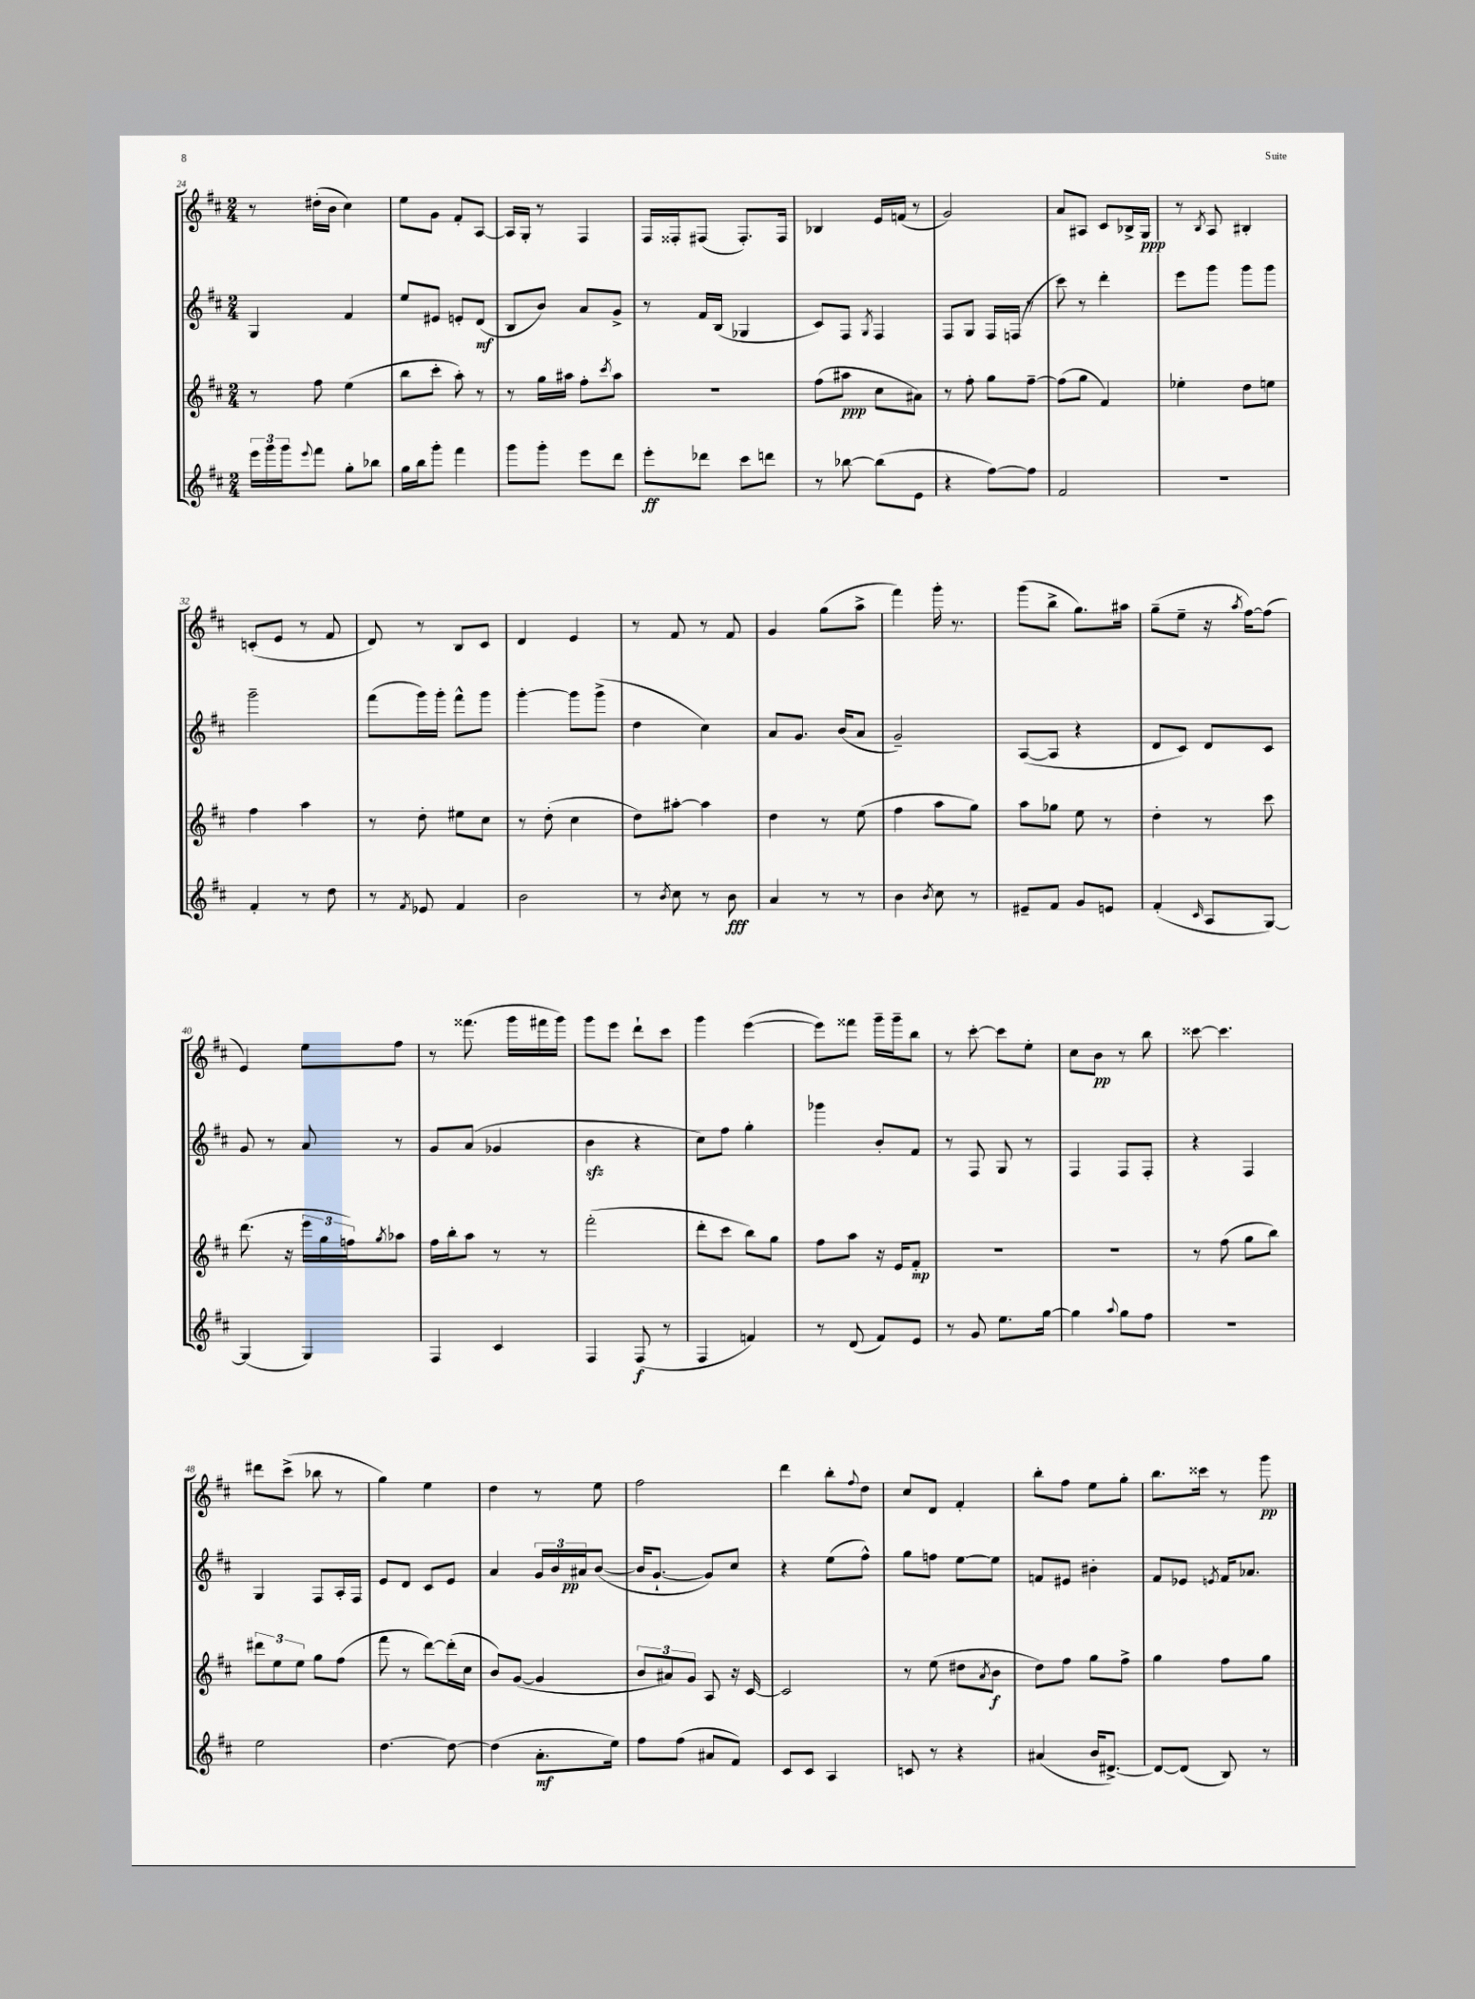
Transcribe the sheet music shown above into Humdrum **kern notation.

**kern	**kern	**kern	**kern
*staff4	*staff3	*staff2	*staff1
*clefG2	*clefG2	*clefG2	*clefG2
*k[f#c#]	*k[f#c#]	*k[f#c#]	*k[f#c#]
*M2/4	*M2/4	*M2/4	*M2/4
24eee\LL	8r	4G/	8r
24ggg\	.	.	.
24ggg\J	.	.	.
8qqeee/	.	.	.
8fff#\J	8ff#\	.	(16dd#'\LL
.	.	.	16b\JJ
8gg'\L	(4ee\	4f#/	4cc#\)
8bb-\J	.	.	.
=	=	=	=
16gg\LL	8bb\L	8ee/L	8ee\L
16bb\J	.	.	.
8ggg'\J	8ccc#'\J	8e#/J	8g\J
4fff#\	8aa'\)	8e'/L	8f#'/L
.	8r	(8d/J	[8A/J
=	=	=	=
8ggg\L	8r	8B/L	16A/]LL
.	.	.	16G'/JJ
8ggg'\J	16gg\LL	8b/J)	8r
.	16aa#\JJ	.	.
8eee\L	8ff#'\L	8a/L	4F#/
.	8qccc#/	.	.
8ddd\J	8aa#\J	8g^/J	.
=	=	=	=
8eee'\L	2r	8r	16F#/LL
.	.	.	16F##'/J
8ddd-\J	.	16f#/LL	(8F#/J
.	.	(16B/JJ	.
8ccc#\L	.	4G-/	8.F#'/L)
8ddd\J	.	.	.
.	.	.	16F#/Jk
=	=	=	=
8r	(8ff#\L	8c#/L)	4B-/
[8bb-\	8aa#\J	8F#/J	.
.	.	8qG/	.
(8bb-\]L	8cc#\L	4F#/	16e/LL
.	.	.	(16f/JJ
8e\J	8a#\J)	.	8r
=	=	=	=
4r	8r	8F#/L	2g/)
.	8ff#'\	8G/J	.
[8ff#\L)	8gg\L	16F#/LL	.
.	.	(16F/JJ	.
8ff#\]J	[8ff#~\J	8r	.
=	=	=	=
2f#/	(8ff#\]L	8ccc#\)	8a/L
.	8gg\J	8r	8A#/J
.	4f#/)	4ddd'\	8c#/L
.	.	.	16B-^/L
.	.	.	16G/JJ
=	=	=	=
2r	4ee-'\	8eee\L	8r
.	.	.	8qB/
.	.	8ggg\J	8A/
.	8dd\L	8ggg\L	4B#'/
.	8ee\J	8ggg\J	.
=	=	=	=
4f#'/	4ff#\	2ggg~\	(8c'/L
.	.	.	8e/J
8r	4aa\	.	8r
8dd\	.	.	8f#/
=	=	=	=
8r	8r	(8fff#\L	8d/)
8qf#/	.	.	.
8e-/	8dd'\	16ggg\L)	8r
.	.	16ggg'\JJ	.
4f#/	8ee#\L	8fff#^^\L	8B/L
.	8cc#\J	8ggg\J	8c#/J
=	=	=	=
2b\	8r	[4ggg'\	4d/
.	(8dd'\	.	.
.	4cc#\	8ggg\]L	4e/
.	.	(8ggg^\J	.
=	=	=	=
8r	8dd\L)	4dd\	8r
8qb/	.	.	.
8cc#\	[8aa#'\J	.	8f#/
8r	4aa#\]	4cc#\)	8r
8b\	.	.	8f#/
=	=	=	=
4a/	4dd\	8a/L	4g/
.	.	8.g/J	.
8r	8r	.	(8gg\L
.	.	(16b/LK	.
8r	(8ee\	8a/J	8aa^\J
=	=	=	=
4b\	4ff#\	2g~/)	4fff#\)
8qb/	.	.	.
8cc#\	8aa\L	.	16ggg'\
.	.	.	8.r
8r	8gg\J)	.	.
=	=	=	=
8e#~/L	8aa\L	([8A/L	(8ggg\L
8f#/J	8gg-\J	8A/]J	8bb^\J
8g/L	8ee\	4r	8.gg\L)
8e/J	8r	.	.
.	.	.	16aa#\Jk
=	=	=	=
(4f#'/	4dd'\	8d/L	(8gg~\L
.	.	8c#/J)	8ee~\J
16qqc#/	.	.	.
8A/L	8r	8d/L	16r
.	.	.	8qaa/
.	.	.	[16ff#\LK)
[8G/J)	8ccc#\	8c#/J	(8ff#\]J
=	=	=	=
(4G/]	(8.ddd\	8g/	4e/)
.	.	8r	.
.	16r	.	.
4G/)	24eee\LL	8a/	8ee\L
.	24gg\	.	.
.	24ff\J)	.	.
.	8qgg/	.	.
.	8aa-\J	8r	8ff#\J
=	=	=	=
4F#/	16ff#\LL	8g/L	8r
.	16bb'\J	.	.
.	8aa\J	(8a/J	(8.fff##\
4c#/	8r	4g-/	.
.	.	.	16ggg\LL
.	8r	.	16fff#\
.	.	.	16ggg\JJ)
=	=	=	=
4F#/	(2fff#'\	4b\	8ggg\L
.	.	.	8eee\J
(8F#/	.	4r	8ddd`\L
8r	.	.	8ccc#\J
=	=	=	=
4F#/	8ddd'\L	8cc#\L)	4ggg\
.	8ccc#\J	8ff#\J	.
4f/)	8bb\L)	4gg'\	([4eee\
.	8gg\J	.	.
=	=	=	=
8r	8ff#\L	4ggg-\	8eee\]L)
(8d/	8aa\J	.	8fff##\J
8f#/L)	16r	8b'/L	16ggg~\LL
.	16e/LK	.	16ggg~\J
8e/J	8f#'/J	8f#/J	8bb\J
=	=	=	=
8r	2r	8r	8r
8g/	.	8F#/	[8ccc#'\
8.ee\L	.	8G/	8ccc#\]L
.	.	8r	8ee'\J
[16gg\Jk	.	.	.
=	=	=	=
4gg\]	2r	4F#/	8cc#\L
.	.	.	8b\J
8qqaa/	.	.	.
8gg\L	.	8F#/L	8r
8ff#\J	.	8F#'/J	8bb\
=	=	=	=
2r	8r	4r	[8ccc##\
.	(8ff#\	.	4.ccc##\]
.	8gg\L	4F#/	.
.	8bb\J)	.	.
=	=	=	=
2ee\	12ddd#\L	4G/	8ddd#\L
.	12ee\	.	.
.	.	.	(8ccc#^\J
.	12ee\J	.	.
.	8gg\L	8F#/L	8bb-\
.	(8ff#\J	16A'/L	8r
.	.	16F#/JJ	.
=	=	=	=
[4.dd\	8fff#\	8e/L	4gg\)
.	8r	8d/J	.
.	[8ddd\L)	8c#/L	4ee\
8dd\_	(16ddd'\]L	8e/J	.
.	16cc#\JJ	.	.
=	=	=	=
(4dd\]	8b/L)	4a/	4dd\
.	([8g/J	.	.
8.a'\L	4g/]	24g/LL	8r
.	.	24b/	.
.	.	24a#/J	.
.	.	([8b/J	8ee\
16ee\Jk)	.	.	.
=	=	=	=
8ff#\L	12b/L	16b/]LK	2ff#\
.	.	[8.g`/J	.
.	12a#/)	.	.
(8ff#\J	.	.	.
.	12g/J	.	.
8a#/L	8A/	8g/]L)	.
8f#/J)	16r	8cc#/J	.
.	[16c#/	.	.
=	=	=	=
8c#/L	2c#/]	4r	4ddd\
8c#/J	.	.	.
4A/	.	(8ee\L	8bb'\L
.	.	.	8qqff#/
.	.	8ff#^^\J)	8dd\J
=	=	=	=
8c/	8r	8gg\L	8cc#/L
8r	(8ee\	8ff\J	8d/J
4r	8dd#\L	[8ee\L	4f#'/
.	8qa/	.	.
.	8b\J	8ee\]J	.
=	=	=	=
(4a#/	8dd\L)	8f/L	8bb'\L
.	8ff#\J	8e#/J	8ff#\J
16b/LK	8gg\L	4b#'\	8ee\L
[8.d#^/J)	.	.	.
.	8ff#^\J	.	8gg'\J
=	=	=	=
8d#/_L	4gg\	8f#/L	8.bb\L
(8d#/]J	.	8e-/J	.
.	.	.	16ccc##\Jk
.	.	8qe/	.
8B/)	8ff#\L	16f#/LK	8r
.	.	8.a-/J	.
8r	8gg\J	.	8ggg\
==	==	==	==
*-	*-	*-	*-
